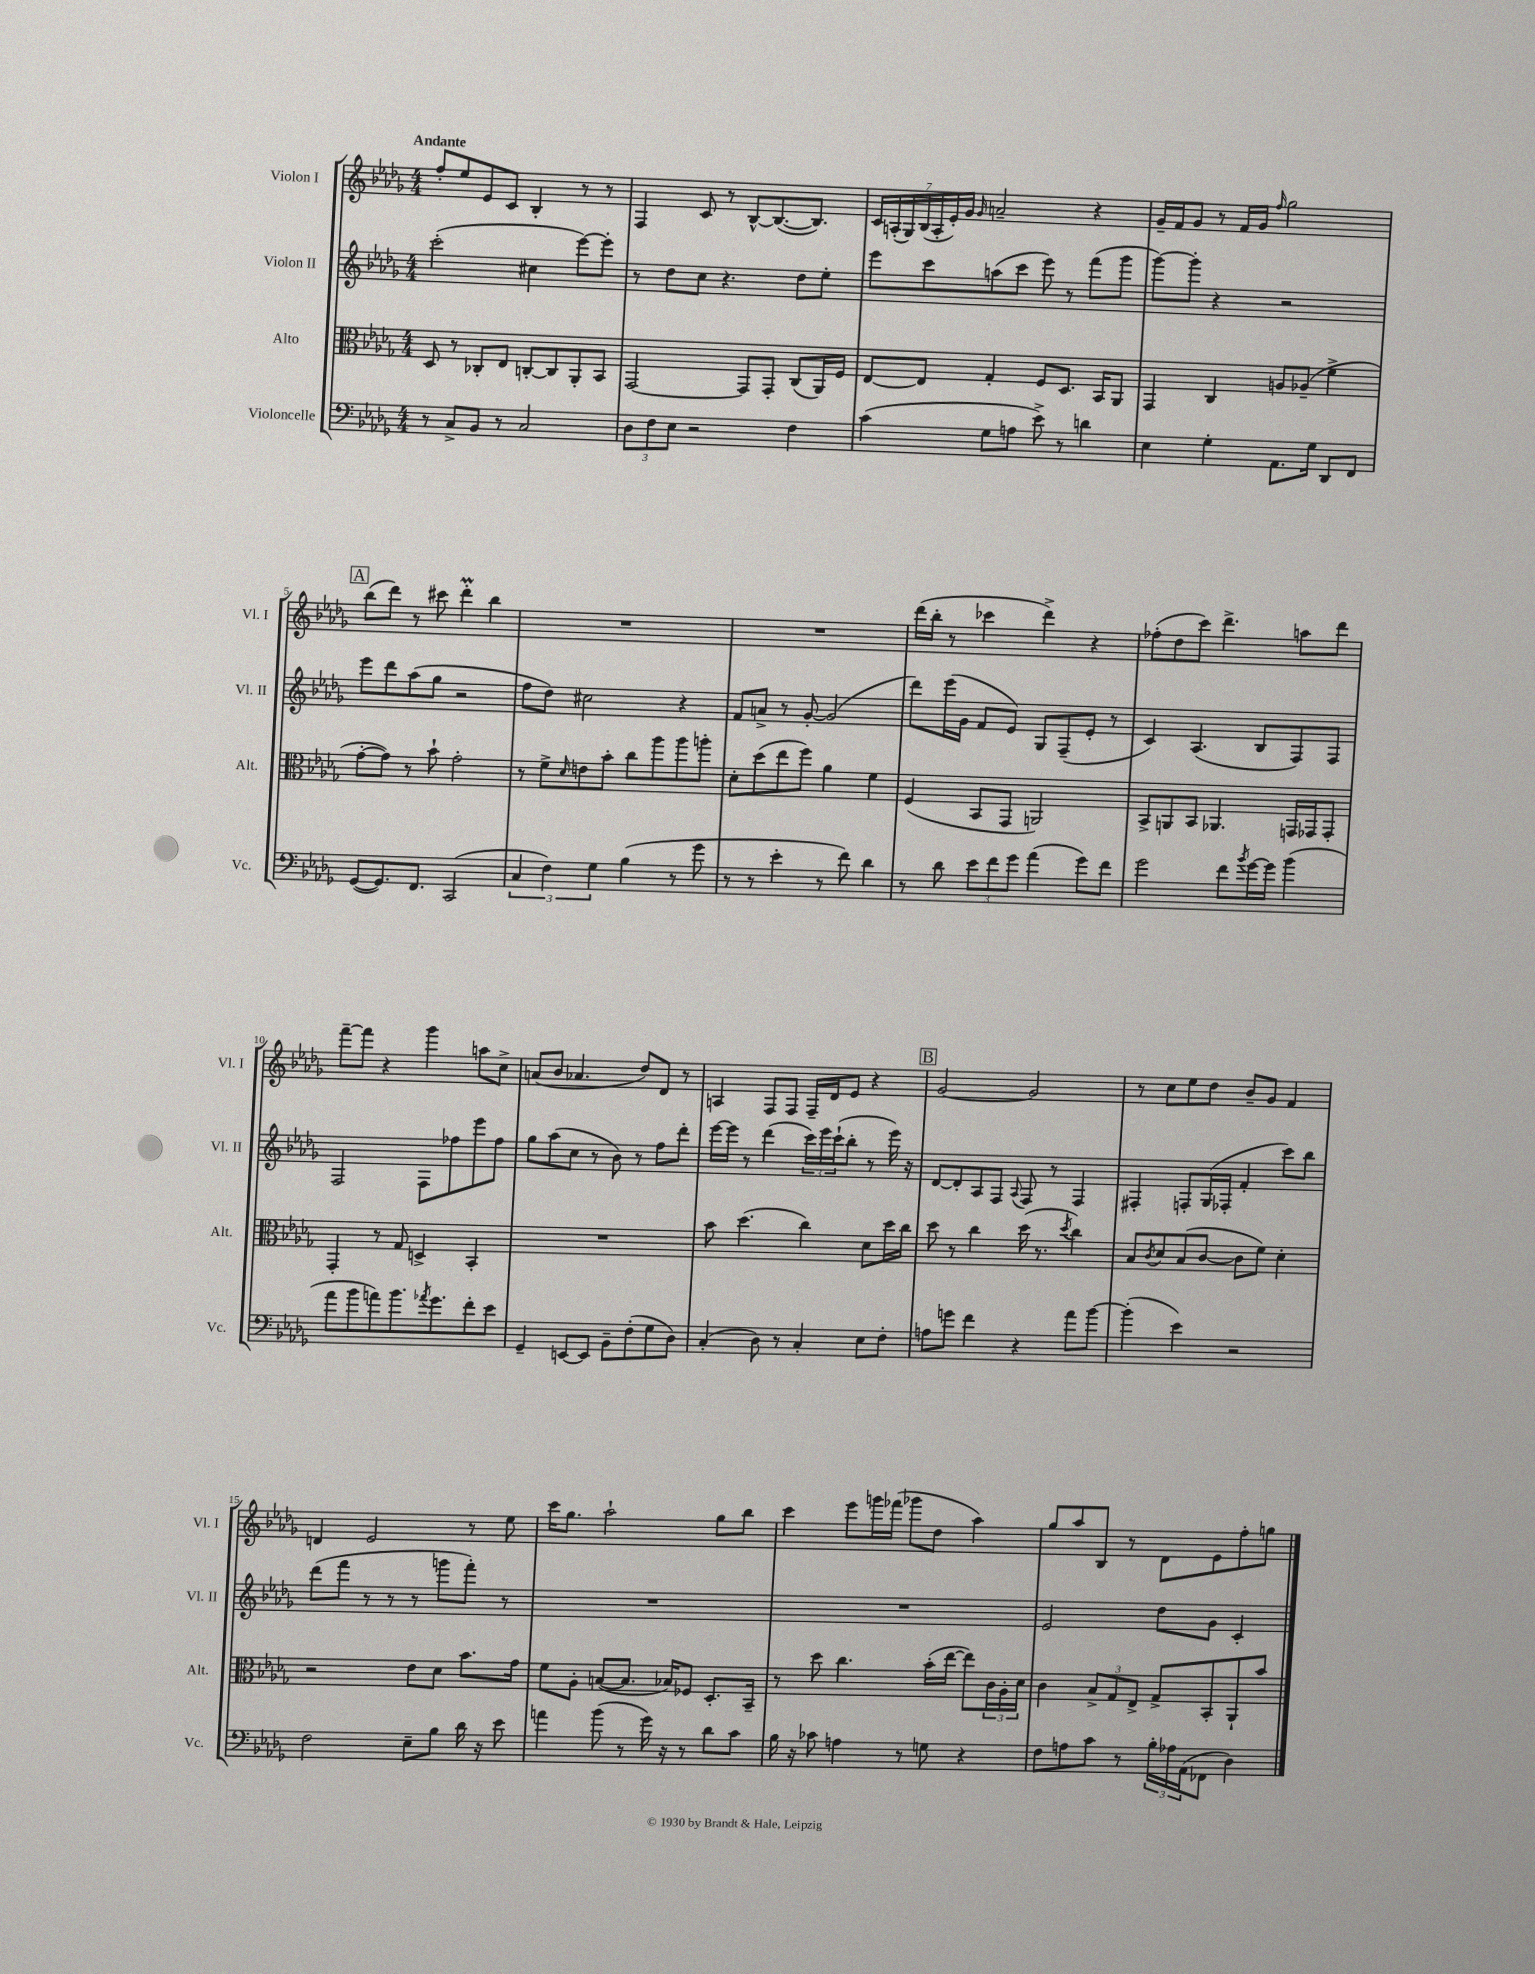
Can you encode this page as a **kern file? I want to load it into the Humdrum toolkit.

**kern	**kern	**kern	**kern
*staff4	*staff3	*staff2	*staff1
*clefF4	*clefC3	*clefG2	*clefG2
*k[b-e-a-d-g-]	*k[b-e-a-d-g-]	*k[b-e-a-d-g-]	*k[b-e-a-d-g-]
*M4/4	*M4/4	*M4/4	*M4/4
8r	8D-	(2ccc'	8ff'
8C^	8r	.	8ee-
8BB-	8C-'	.	8e-
8r	8E-	.	8c
2C	[8C'	4cc#	4B-'
.	8C]	.	.
.	8AA-'	[8eee-)	8r
.	8BB-	8eee-']	8r
=	=	=	=
12D-	[2GG-	8r	4F
12F	.	.	.
.	.	8dd-	.
12E-	.	.	.
2r	.	8cc	8c
.	.	4.r	8r
.	8GG-]	.	[8B-^^
.	8GG-'	.	(8.B-_
4F	(8C	8dd-	.
.	.	.	8.B-])
.	16AA-)	8ee-'	.
.	16F	.	.
=	=	=	=
(4c	[8E-	8eee-	28c
.	.	.	(28A'
.	.	.	28G-)
.	.	.	(28B-
.	8E-]	8ccc	.
.	.	.	28A'
.	.	.	28e-')
.	.	.	28g-
.	.	.	16qqg-
8G-	4G-'	(8aa	2a~
8A	.	8ccc	.
8e-^)	8F	8eee-)	.
8r	8.D-	8r	.
4d	.	(8fff	4r
.	16BB-	.	.
.	8AA-	8ggg-	.
=	=	=	=
4E-	4GG-	[8ggg-)	16g-~
.	.	.	16f
.	.	8ggg-']	8g-
4G-'	4C	4r	8r
.	.	.	16f
.	.	.	16g-
.	.	.	16qqff
8.AA-	8A	2r	2gg-
.	(8A-~	.	.
16G-	.	.	.
8DD-	4f^	.	.
8FF	.	.	.
=	=	=	=
([8GG-	[8g-'	8eee-	(8bb-
8.GG-])	8g-])	8ddd-	8ddd-)
.	8r	(8aa-	8r
8.FF	.	.	.
.	8b-`	8gg-	8ccc#
(2CC	2g-'	2r	4ddd-'
.	.	.	4bb-
=	=	=	=
6C	8r	8ff	1r
.	8f^	8dd-)	.
6F)	.	.	.
.	16qqd-	.	.
.	8e	2cc#	.
6G-	.	.	.
.	8b-'	.	.
(4B-	8cc	.	.
.	8aa-	.	.
8r	8aa-	4r	.
8g-	8aa'	.	.
=	=	=	=
8r	8d-'	8f	1r
8r	(8dd-	8a^	.
4e-'	8ee-	8r	.
.	8ff)	[8g-'	.
8r	4a-	(2g-]	.
8f)	.	.	.
4d-	4f	.	.
=	=	=	=
8r	(4F	8ddd-)	(16ddd-
.	.	.	16bb-'
8d-	.	(16eee-	8r
.	.	16g-	.
12e-	8BB-	8f	4ccc-
12f	.	.	.
.	8GG-	8e-)	.
12g-	.	.	.
(4a-	2AA)	8G-	4ddd-^)
.	.	(8F~	.
8g-)	.	8e-'	4r
8f	.	8r	.
=	=	=	=
2g-	8BB-^	4c)	(8ff-'
.	8AA	.	8dd-
.	8BB-	(4.A-	8ccc)
.	4.AA-	.	4.ddd-^
8f	.	.	.
8qb-	.	.	.
[16g-	.	8B-	.
16g-]	.	.	.
(4b-	16GG	8F)	8aa
.	16GG-	.	.
.	8GG-'	8F	8ddd-
=	=	=	=
8a-	4GG-'	2F	[8fff~
8b-	.	.	8fff]
8a)	8r	.	4r
8.b-	8G-	.	.
.	4D^	8F	4ggg-
8qa-	.	.	.
8.g-	.	.	.
.	.	8ff-	.
8f'	4BB-'	8eee-	8aa
8e-	.	8ff-	8cc^
=	=	=	=
4GG-~	1r	8gg-	(8a
.	.	(8aa-	8b-
[8EE	.	8cc	4.a-
8EE]	.	8r	.
8BB-~	.	8b-)	.
(8F'	.	8r	8dd-)
8G-	.	8ff	8d-
8D-)	.	8ddd-'	8r
=	=	=	=
(4C'	8b-	[16eee-	4A
.	.	16eee-]	.
.	(4.dd-	8r	.
8D-)	.	(4ddd-	8F
8r	.	.	8F
4C'	4cc)	24ccc)	16F~
.	.	24eee-	.
.	.	.	16d-
.	.	(24ccc`	.
.	.	8bb-'	8e-
8E-	8d-	8r	4r
8F'	16dd-	16eee-)	.
.	16cc	16r	.
=	=	=	=
8A	8dd-	[8d-	[2g-
8g	8r	8d-']	.
4f	4cc	8A-	.
.	.	8F	.
.	.	8qqA-	.
4r	(16dd-	8F	2g-]
.	8.r	.	.
.	.	8r	.
.	8qdd-	.	.
8a-	4cc)	4F	.
[8b-	.	.	.
=	=	=	=
(4b-']	8B-	4F#'	8r
.	8qc	.	.
.	8d-	.	8cc
4e-)	(8B-	8F'	8ee-
.	[8c	(16G-	8dd-
.	.	16F-'	.
2r	8c]	4f'	8b-~
.	8f)	.	8g-
.	4d-'	8ccc)	4f
.	.	8bb-	.
=	=	=	=
2F	2r	(8ddd-	4d
.	.	8fff	.
.	.	8r	2e-
.	.	8r	.
8E-~	8e-	8r	.
8B-	8d-	8ggg	.
16d-	8.b-	8fff')	8r
16r	.	.	.
8e-	.	8r	8ee-
.	16g-	.	.
=	=	=	=
4a	8f	1r	16ccc
.	.	.	8.gg-
.	8A-'	.	.
(8b-	([8B	.	2aa-`
8r	8.B]	.	.
16g-)	.	.	.
16r	16B-)	.	.
8r	8F-	.	.
8d-	8.D-'	.	8gg-
8c	.	.	8bb-
.	16BB-~	.	.
=	=	=	=
16B-	8r	1r	4ccc
16r	.	.	.
8c-	8dd-	.	.
4A	4.cc	.	8eee-
.	.	.	16ggg
.	.	.	(16fff-
8r	.	.	8ggg-
8G	(16b-'	.	8dd-
.	[16ee-	.	.
4r	8ee-])	.	4aa-)
.	24c	.	.
.	24A-'	.	.
.	24d-	.	.
=	=	=	=
8F	4c	2e-	8gg-
8A	.	.	8aa-
8c	12B-^	.	8B-
.	12G-	.	.
8r	.	.	8r
.	12E-^	.	.
24B-'	8G-^	8dd-	8d-
24A-	.	.	.
(24AA-	.	.	.
8FF-	8BB-'	8g-	8e-
4D-)	8AA-`	4c'	8ff'
.	8b-	.	8gg
==	==	==	==
*-	*-	*-	*-
